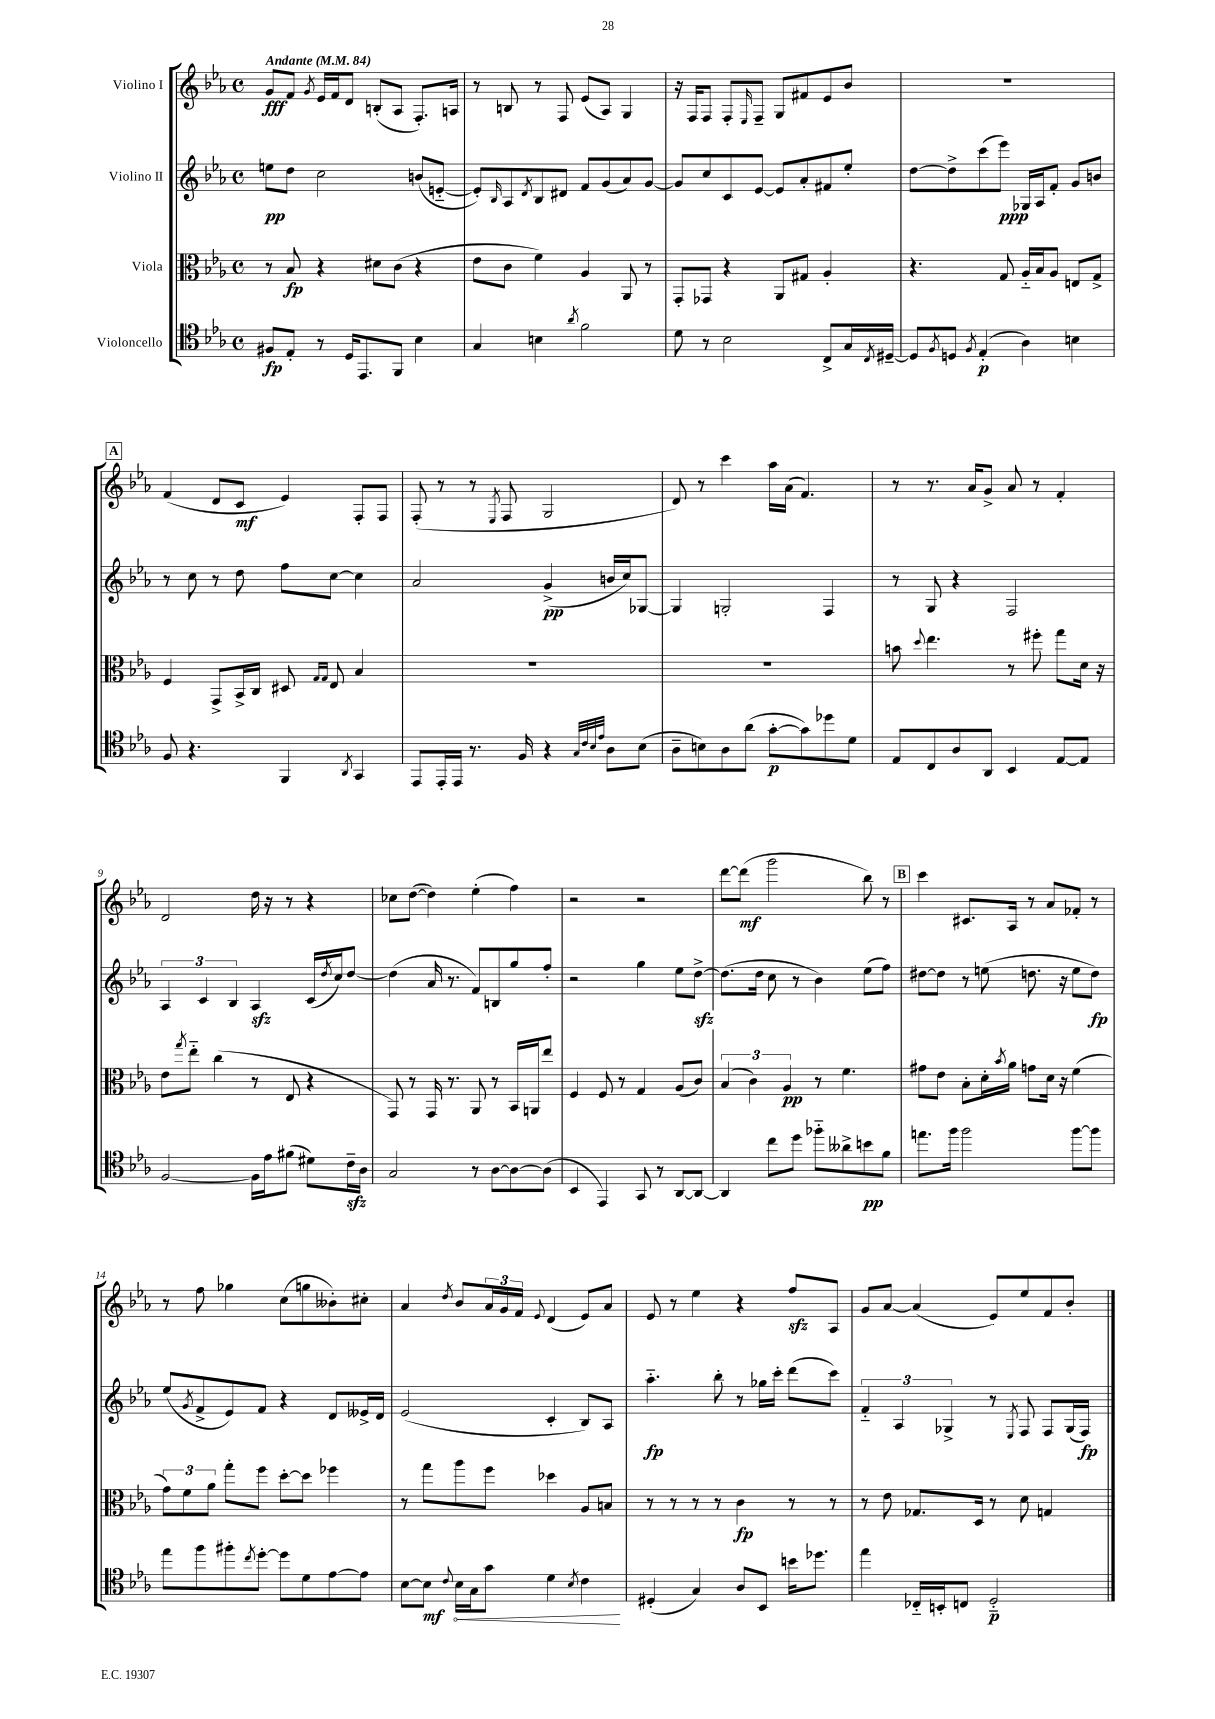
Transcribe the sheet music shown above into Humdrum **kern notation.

**kern	**kern	**kern	**kern
*staff4	*staff3	*staff2	*staff1
*clefC4	*clefC3	*clefG2	*clefG2
*k[b-e-a-]	*k[b-e-a-]	*k[b-e-a-]	*k[b-e-a-]
*M4/4	*M4/4	*M4/4	*M4/4
*met(c)	*met(c)	*met(c)	*met(c)
*MM84	*MM84	*MM84	*MM84
8F#/L	8r	8ee\L	8g/L
8E-'/J	8B-/	8dd\J	8f/J
.	.	.	8qg/
8r	4r	2cc\	16e-/LL
.	.	.	16f/J
16D/LK	.	.	8d/J
8.EE-/	.	.	.
.	8d#\L	.	(8B'/L
8FF/J	(8c\J	.	8A-/J
4B-\	4r	(8b/L	8.F'/L)
.	.	[8e'~/J	.
.	.	.	16A/Jk
=	=	=	=
4G/	8e-\L	8e'/]L)	8r
.	.	16qqB-/	.
.	8c\J	8A-/	8B/
.	.	8qd/	.
4B\	4f\)	8B-/	8r
.	.	8d#/J	8F/
8qa-/	.	.	.
2f\	4A-/	8f/L	(8e-/L
.	.	(8g/	8A-/J)
.	8AA-/	8a-/)	4G/
.	8r	[8g/J	.
=	=	=	=
8d\	8GG'/L	8g/]L	16r
.	.	.	16F/LK
8r	8GG-/J	8cc/	8F/J
2B-\	4r	8c/	8F'/L
.	.	.	16qqE-/
.	.	[8e-/J	8F~/J
.	8AA-/L	8e-/]L	8G/L
.	8G#/J	8a-'/	8f#/
8C^/L	4A-'/	8f#/	8e-/
16G/L	.	8ee-'/J	8b-/J
8qC/	.	.	.
[16D#~/JJ	.	.	.
=	=	=	=
8D#/]L	4.r	[8dd\L	1r
8qF/	.	.	.
8D/J	.	8dd^\]	.
8qF/	.	.	.
(4E-'/	.	(8ccc\	.
.	8G/	8eee-\J)	.
4A-\)	16A-'~/LL	16G-/LL	.
.	16B-/J	16A-/J	.
.	8A-/J	8f'/J	.
4B\	8E/L	8g/L	.
.	8G^/J	8b/J	.
=	=	=	=
8F/	4F/	8r	(4f/
4.r	.	8cc\	.
.	8GG^/L	8r	8d/L
.	16BB-^/L	8dd\	8c/J
.	16C/JJ	.	.
4FF/	8D#/	8ff\L	4e-/)
.	16qqG/LL	.	.
.	16qqG/JJ	.	.
.	8E-/	[8cc\J	.
8qAA-/	.	.	.
4GG/	4B-/	4cc\]	8F'/L
.	.	.	8F/J
=	=	=	=
8EE-/L	1r	2a-/	(8F'/
16EE-'/L	.	.	8r
16EE-/JJ	.	.	.
8.r	.	.	8r
.	.	.	8qE-/
.	.	.	8F/
16F/	.	.	.
4r	.	(4g^/	2G/
32qqG/LLL	.	.	.
32qqc/	.	.	.
32qqB-/	.	.	.
32qqe-/JJJ	.	.	.
8A-\L	.	16b/LL	.
.	.	16cc/J)	.
(8B-\J	.	[8G-/J	.
=	=	=	=
8A-~\L	1r	4G-/]	8d/)
8B\)	.	.	8r
8A-\	.	2G'/	4ccc\
(8a-\J	.	.	.
[8g'\L	.	.	16aa-\LL
.	.	.	(16a-\JJ
8g\])	.	.	4.f/)
8dd-\	.	4F/	.
8d\J	.	.	.
=	=	=	=
8E-/L	8b\	8r	8r
.	8qqdd/	.	.
8C/	4.ee-\	8G/	8.r
8A-/	.	4r	.
.	.	.	16a-/LK
8AA-/J	.	.	8g^/J
4BB-/	8r	2F/	8a-/
.	8ff#'\	.	8r
[8E-/L	8gg\L	.	4f'/
8E-/]J	16d\Jk	.	.
.	16r	.	.
=	=	=	=
[2F/	8e-\L	6A-/	2d/
.	8qgg/	.	.
.	8ee-'~\J	.	.
.	.	6c/	.
.	(4cc\	.	.
.	.	6B-/	.
16F\]LL	8r	4A-/	16dd\
16e-\J	.	.	16r
(8f#\J	8E-/	.	8r
8d#\L)	4r	(16c/LL	4r
.	.	8qdd/	.
.	.	16cc/J)	.
16c~\L	.	[8dd/J	.
16A-\JJ	.	.	.
=	=	=	=
2G/	8GG/)	(4dd\]	8cc-\L
.	8r	.	([8dd\J
.	16GG/	16a-/	4dd\])
.	8.r	8.r	.
8r	8AA-/	8f/L)	(4ee-'\
[8A-\L	8r	8B/	.
8A-\_	16BB-/LL	8gg/	4ff\)
.	16AA/J	.	.
(8A-\]J	8ee-/J	8ff'/J	.
=	=	=	=
4BB-/	4F/	2r	2r
4EE-/)	8F/	.	.
.	8r	.	.
8GG/	4G/	4gg\	2r
8r	.	.	.
[8AA-/L	(8A-/L	8ee-\L	.
8AA-/_J	8c/J)	[8dd^\J	.
=	=	=	=
4AA-/]	(6B-/	(8.dd\]L	[8ddd\L
.	.	.	(8ddd\]J
.	6c\)	.	.
.	.	16dd\Jk	.
8cc\L	.	8cc\	2ggg\
.	6A-/	.	.
8dd\J	.	8r	.
8ff-'~\L	8r	4b-\)	.
8a--^\	4.f\	.	.
8b\	.	(8ee-\L	8bb-\)
8f\J	.	8ff\J)	8r
=	=	=	=
8.ee\L	8g#\L	[8dd#\L	4ccc\
.	8e-\J	8dd#\]J	.
16ff\Jk	.	.	.
2ff\	8B-'\L	8r	8.c#/L
.	16d'\L	(8ee\	.
.	8qb-/	.	.
.	16a-\JJ	.	16A-/Jk
.	8g\L	8.dd\	8r
.	16d\Jk	.	8a-/L
.	16r	16r	.
[8ff\L	(4f\	8ee\L	8f-'/J
8ff\]J	.	8dd\J)	8r
=	=	=	=
8ee-\L	12g\L)	(8ee-/L	8r
.	12f\	.	.
.	.	8qg/	.
8ff\	.	8f^/	8ff\
.	12a-\J	.	.
8ff#'\	8gg'\L	8e-/)	4gg-\
8qcc/	.	.	.
[8dd'\J	8ff\J	8f/J	.
8dd\]L	[8dd'\L	4r	(8cc\L
8d\	8dd\]J	.	8gg\
[8e-\	4ff-\	8d/L	8b--'\)
8e-\]J	.	16e--^/L	8cc#'\J
.	.	16d/JJ	.
=	=	=	=
[8B-\L	8r	(2e-/	4a-/
8B-\]J	8gg\L	.	.
8qqc/	.	.	8qdd/
16B-\LL	8aa-\	.	8b-/L
16G\J	.	.	.
8g\J	8ff\J	.	24a-/L
.	.	.	24g/
.	.	.	24f/JJ
.	.	.	8qqe-/
4d\	4dd-\	4c'/	(4d/
8qB-/	.	.	.
4c\	8A-/L	8B-/L)	8e-/L)
.	8B/J	8A-/J	8a-/J
=	=	=	=
(4D#'/	8r	4.aa-'~\	8e-/
.	8r	.	8r
4G/)	8r	.	4ee-\
.	8r	8bb-'\	.
8A-/L	4c\	8r	4r
8BB-/J	.	16gg-\LL	.
.	.	16ccc'\JJ	.
16b\LK	8r	(8ddd\L	8ff/L
8.dd-\J	.	.	.
.	8r	8ccc\J)	8A-/J
=	=	=	=
4ee-\	8r	6f'~/	8g/L
.	8e-\	.	[8a-/J
.	.	6A-/	.
16C-'~/LL	8.G-/L	.	(4a-/]
16BB'/J	.	.	.
.	.	6G-^/	.
8C/J	.	.	.
.	16D/Jk	.	.
2D'~/	8r	8r	8e-/L)
.	.	8qE-/	.
.	8d\	8F/	8ee-/
.	4G/	8F/L	8f/
.	.	(16G-/L	8b-'/J
.	.	16F/JJ)	.
==	==	==	==
*-	*-	*-	*-
